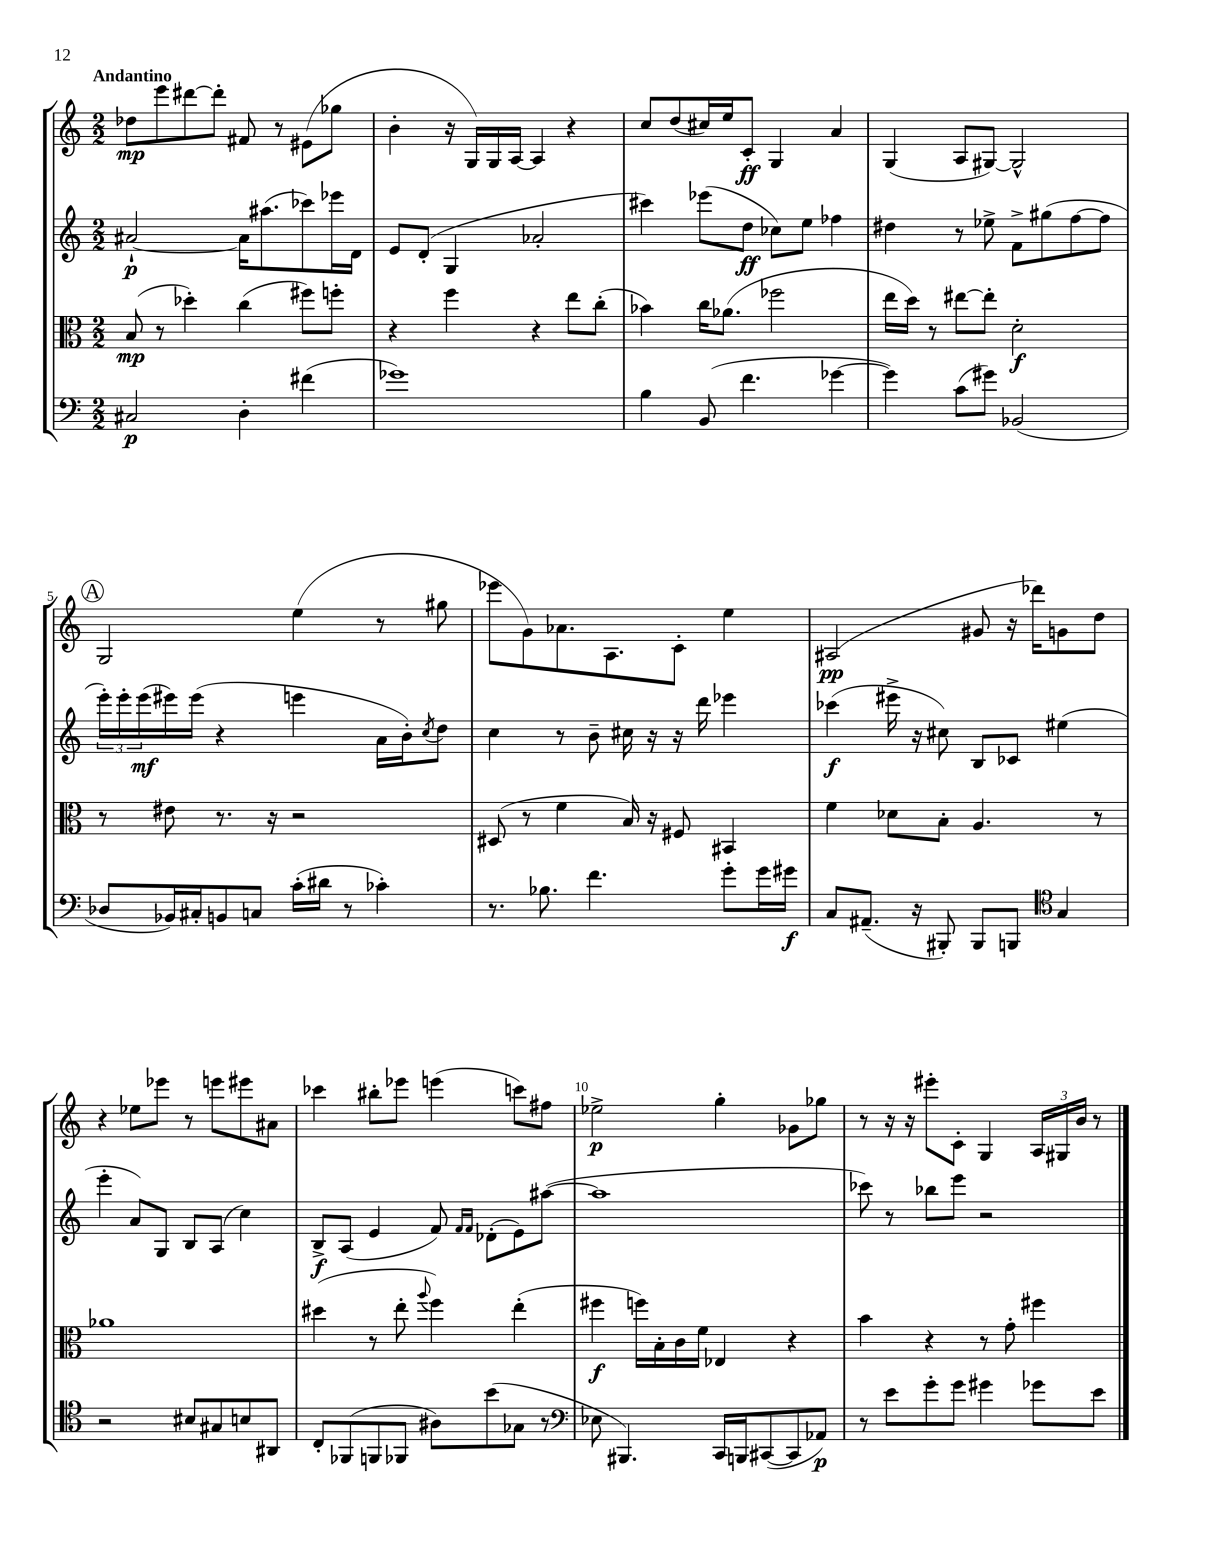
<<
\new StaffGroup <<
\new Staff = "s0" {
    \clef treble \key c \major \numericTimeSignature \time 2/2 \tempo "Andantino"
    des''8\mp e'''8 dis'''8~ dis'''8-. fis'8 r8 eis'8( ges''8 |
    b'4-. r16 g16) g16 a16~ a4 r4 |
    c''8 d''8( cis''16) e''16 c'8-.\ff g4 a'4 |
    g4( a8 gis8~) gis2-^ |
    \mark \markup { \circle "A" } g2 e''4( r8 gis''8 |
    ees'''8 g'8) aes'8. a8. c'8-. e''4 |
    ais2\pp( gis'8 r16 des'''16) g'8 d''8 |
    r4 ees''8 ees'''8 r8 e'''8 eis'''8 ais'8 |
    ces'''4 bis''8-. ees'''8 e'''4( c'''8) fis''8 |
    ees''2->\p g''4-. ges'8 ges''8 |
    r8 r16 r16 eis'''8-. c'8-. g4 \tuplet 3/2 { a16 gis16 b'16 } r8 \bar "|." |
}
\new Staff = "s1" {
    \clef treble \key c \major \numericTimeSignature \time 2/2
    ais'2~-!\p ais'16 ais''8.( ces'''8) ees'''16 d'16 |
    e'8 d'8-.( g4 aes'2-. |
    cis'''4) ees'''8( d''8\ff ces''8) e''8 fes''4 |
    dis''4 r8 ees''8-> f'8-> gis''8( f''8~ f''8 |
    \mark \markup { \circle "A" } \tuplet 3/2 { e'''16-.) e'''16-. e'''16\mf( } eis'''16) eis'''16( r4 e'''4 a'16 b'16-.) \acciaccatura { c''8 } d''8 |
    c''4 r8 b'8-- cis''16 r16 r16 d'''16 ees'''4 |
    ces'''4\f( eis'''16-> r16 cis''8) b8 ces'8 eis''4( |
    e'''4-. a'8) g8 b8 a8( c''4) |
    b8->\f a8( e'4 f'8) \grace { f'16 f'16 } des'8-.( e'8) ais''8~( |
    ais''1 |
    ces'''8) r8 bes''8 e'''8 r2 \bar "|." |
}
\new Staff = "s2" {
    \clef alto \key c \major \numericTimeSignature \time 2/2
    b8\mp( r8 des''4-.) c''4( fis''8) f''8-. |
    r4 f''4 r4 e''8 c''8-.( |
    bes'4) c''16 aes'8.( fes''2 |
    e''16 d''16) r8 eis''8~ eis''8-. d'2-.\f |
    \mark \markup { \circle "A" } r8 eis'8 r8. r16 r2 |
    dis8( r8 f'4 b16) r16 fis8 bis,4 |
    f'4 des'8 b8-. a4. r8 |
    aes'1 |
    dis''4( r8 e''8-. \appoggiatura { a''8 } f''4) e''4-.( |
    fis''4\f f''16) b16-. c'16 f'16 ees4 r4 |
    b'4 r4 r8 g'8-. fis''4 \bar "|." |
}
\new Staff = "s3" {
    \clef bass \key c \major \numericTimeSignature \time 2/2
    cis2\p d4-. fis'4( |
    ges'1) |
    b4 b,8( f'4. ges'4~ |
    ges'4) c'8( gis'8) bes,2( |
    \mark \markup { \circle "A" } des8 bes,16) cis16-. b,8 c8 c'16-.( dis'16 r8 ces'4-.) |
    r8. bes8. f'4. g'8-. g'16 gis'16\f |
    c8 ais,8.--( r16 bis,,8-.) bis,,8 b,,8 \clef tenor g4 |
    r2 bis8 gis8 b8 ais,8 |
    c8-. fes,8( f,8 fes,8 ais8) b'8( ges8 r8 |
    \clef bass ees8 bis,,4.) c,16 b,,16 cis,8~( cis,8 aes,8\p) |
    r8 e'8 g'8-. g'8 gis'4 ges'8 e'8 \bar "|." |
}
>>
>>
\layout { \context { \Score \override BarNumber.break-visibility = ##(#f #t #t) barNumberVisibility = #(every-nth-bar-number-visible 5) } }
